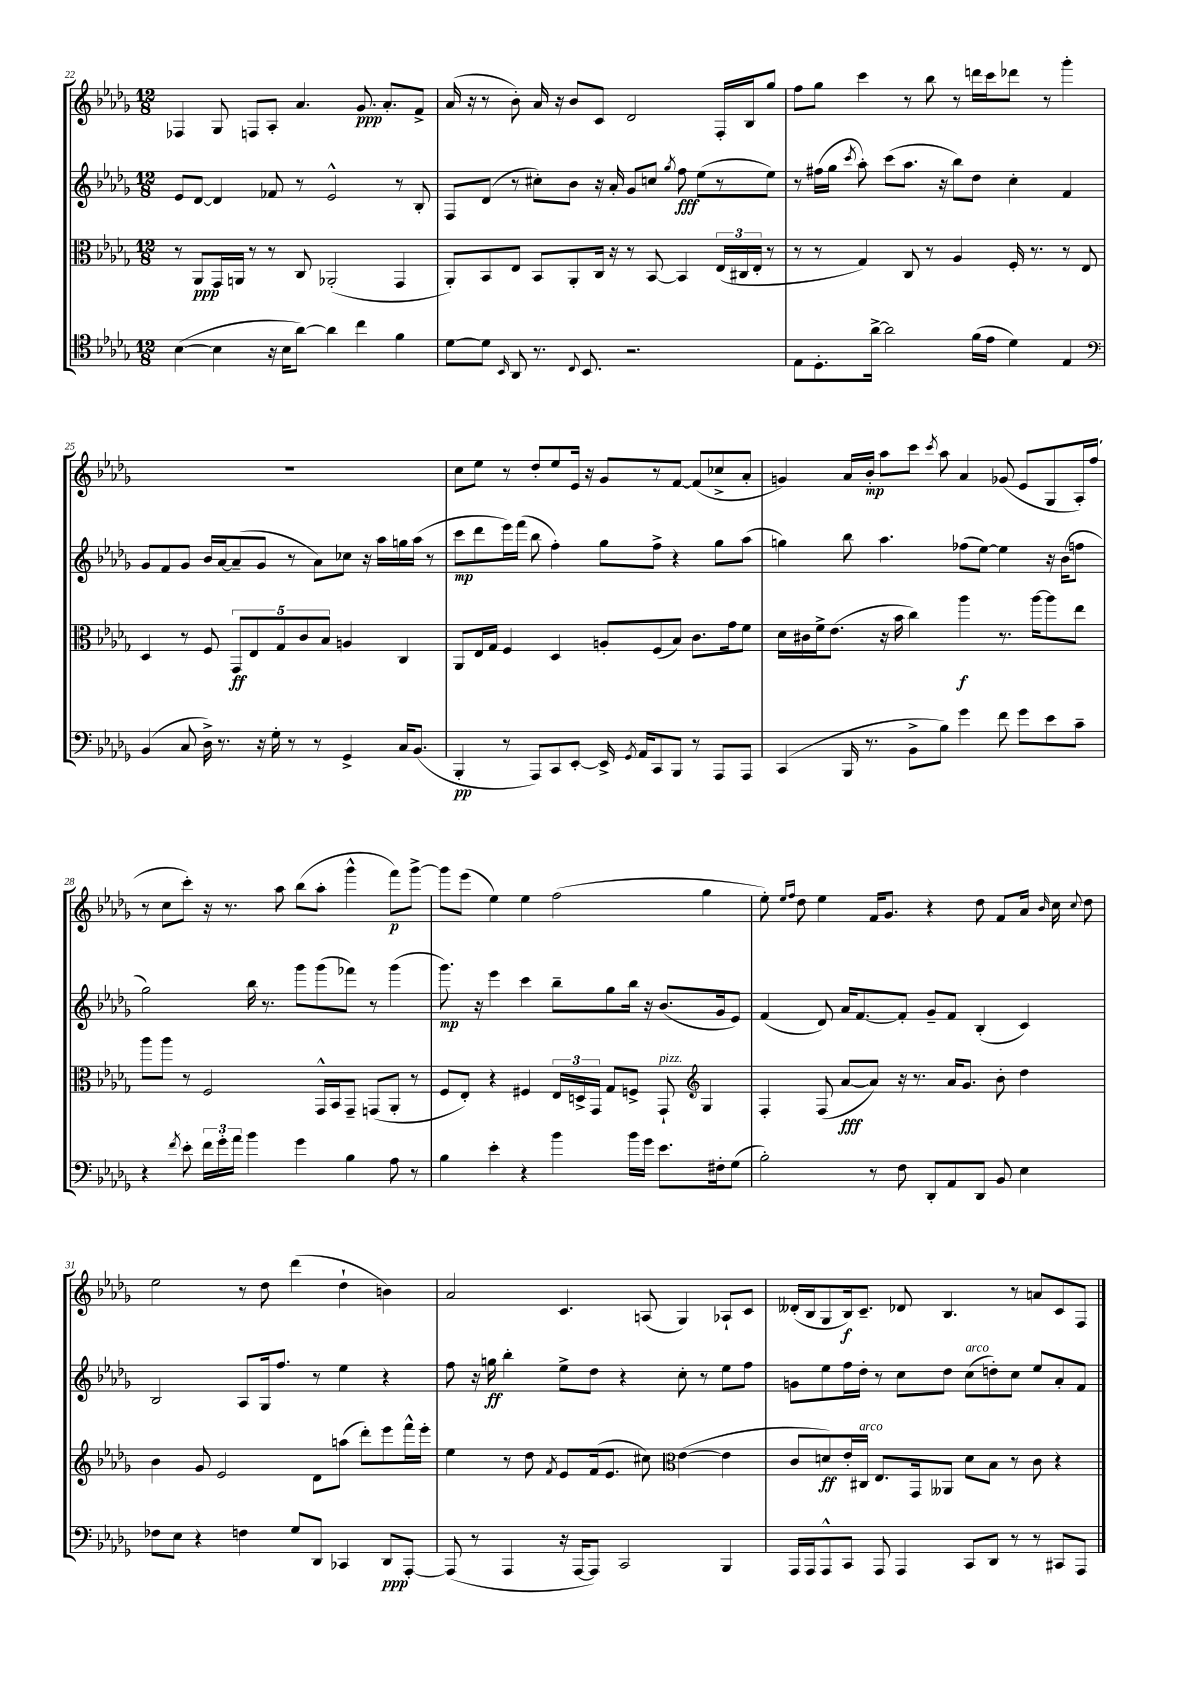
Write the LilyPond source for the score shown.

<<
\new StaffGroup <<
\new Staff = "s0" {
    \clef treble \key des \major \numericTimeSignature \time 12/8
    \autoBeamOff fes4 ges8 f8[ aes8]-. aes'4. ges'8.\ppp aes'8.[-. f'8]-> |
    aes'16( r16 r8 bes'8-.) aes'16 r16 bes'8[ c'8] des'2 f16[-. bes16 ges''8] |
    f''8[ ges''8] c'''4 r8 bes''8 r8 d'''16[ c'''16 des'''8] r8 ges'''4-. |
    R1. |
    c''8[ ees''8] r8 des''8[-. ees''8 ees'16] r16 ges'8[ r8 f'8]~ f'8[( ces''8-> aes'8]-. |
    g'4) aes'16[ bes'16]-.\mp aes''8[ c'''8] \acciaccatura { c'''8 } aes''8 aes'4 ges'8( ees'8[ ges8 aes16-.) f''16]( |
    r8 c''8[ c'''8]-.) r16 r8. aes''8 bes''8[( aes''8]-. ges'''4-^ f'''8[\p) ges'''8]~-> |
    ges'''8[ ees'''8]( ees''4) ees''4 f''2( ges''4 |
    ees''8-.) \grace { ees''16[ f''16] } des''8 ees''4 f'16[ ges'8.] r4 des''8 f'8[ aes'16] \grace { bes'16 } c''16 \appoggiatura { c''8 } des''8 |
    ees''2 r8 des''8 des'''4( des''4-! b'4) |
    aes'2 c'4. a8( ges4) aes8[-! c'8] |
    deses'16[-.( bes16 ges8 bes16\f) c'8.]-- des'8 bes4. r8 a'8[ c'8 f8] \bar "|." |
}
\new Staff = "s1" {
    \clef treble \key des \major \numericTimeSignature \time 12/8
    \autoBeamOff ees'8[ des'8]~ des'4 fes'8 r8 ees'2-^ r8 bes8-. |
    f8[ des'8]( r8 cis''8[-.) bes'8] r16 aes'16-. ges'8[ c''8] \acciaccatura { ges''8 } f''8\fff ees''8[( r8 ees''8]) |
    r8 fis''16[( ges''16] \acciaccatura { c'''8 } aes''8-.) c'''8[( aes''8.] r16 bes''8[) des''8] c''4-. f'4 |
    ges'8[ f'8 ges'8] bes'16[ aes'16~ aes'8--( ges'8] r8 aes'8[) ces''8] r16 aes''16[ g''16 aes''16]( r8 |
    c'''8[\mp des'''8 ees'''16) f'''16]( bes''8 f''4-.) ges''8[ f''8]-> r4 ges''8[ aes''8]( |
    g''4) bes''8 aes''4. fes''8[( ees''8]~) ees''4 r16 bes'16[( f''8] |
    ges''2) bes''16 r8. ges'''8[ ges'''8( fes'''8]) r8 ges'''4( |
    ges'''8.\mp) r16 ees'''4 c'''4 bes''8[-- ges''8 bes''16] r16 bes'8.[( ges'16 ees'8]) |
    f'4( des'8) aes'16[ f'8.~ f'8]-. ges'8[-- f'8] bes4-.( c'4) |
    bes2 aes8[ ges16 f''8.] r8 ees''4 r4 |
    f''8 r16 g''16\ff bes''4-. ees''8[-> des''8] r4 c''8-. r8 ees''8[ f''8] |
    g'8[ ees''8 f''16 des''16]-. r8 c''8[ des''8] c''8[^\markup { \italic "arco" }( d''8-.) c''8] ees''8[ aes'8-. f'8] \bar "|." |
}
\new Staff = "s2" {
    \clef alto \key des \major \numericTimeSignature \time 12/8
    \autoBeamOff r8 aes,8[\ppp ges,16 a,16] r8 r8 c8 aes,2-.( ges,4 |
    aes,8[-.) bes,8 ees8] bes,8[ aes,8-. c16] r16 r8 bes,8~ bes,4 \tuplet 3/2 { ees16[( cis16 ees16]-. } r8 |
    r8 r8 ges4) c8 r8 aes4 f16-. r8. r8 ees8 |
    des4 r8 f8 \tuplet 5/4 { ges,8[\ff ees8 ges8 c'8 bes8] } a4 c4 |
    aes,8[ ees16 ges16] f4 des4 a8[-. f8( bes8]) c'8.[ ges'16 f'8] |
    des'16[ cis'16 f'16-> ees'8.]( r16 bes'16 c''4) aes''4\f r8. aes''16[~ aes''8 ees''8] |
    aes''8[ aes''8] r8 f2 ges,16[-^ bes,16 ges,8]-- g,8[( aes,8]-. r8 |
    f8[ ees8]-.) r4 fis4 \tuplet 3/2 { ees16[ d16-> ges,16] } ges8[ f8]-> ges,8-!^\markup { \italic "pizz." } \clef treble ges4 |
    f4-. f8( aes'8[~\fff aes'8]) r16 r8. aes'16[ ges'8.] bes'8-. des''4 |
    bes'4 ges'8 ees'2 des'8[ a''8]( des'''8[-.) ees'''8 f'''16-^ ees'''16]-. |
    ees''4 r8 des''8 \acciaccatura { f'8 } ees'8[ f'16( ees'8.] cis''8) \clef alto ees'4~( ees'4 |
    c'8[ d'8\ff) ees'16-. cis16]^\markup { \italic "arco" } ees8.[ ges,16 aeses,8] d'8[ bes8] r8 c'8 r4 \bar "|." |
}
\new Staff = "s3" {
    \clef tenor \key des \major \numericTimeSignature \time 12/8
    \autoBeamOff bes4~( bes4 r16 bes16[ aes'8]~) aes'4 c''4 f'4 |
    des'8[~ des'8] \grace { bes,16 } aes,8 r8. \appoggiatura { c8 } bes,8. r2. |
    ees8[ des8.-. aes'16]~-> aes'2 f'16[( ees'16] des'4) ees4 |
    \clef bass bes,4( c8 des16->) r8. r16 ges16-. r8 r8 ges,4-> c16[ bes,8.]( |
    bes,,4-.\pp r8 aes,,8[) c,8 ees,8]~-. ees,16-> \acciaccatura { ges,8 } aes,16[ c,8 bes,,8] r8 aes,,8[ aes,,8] |
    c,4( bes,,16 r8. bes,8[-> bes8]) ges'4 f'8 ges'8[ ees'8 c'8]-- |
    r4 \acciaccatura { f'8 } ees'8-. \tuplet 3/2 { f'16[ ges'16-. aes'16] } bes'4 ges'4 bes4 aes8 r8 |
    bes4 ees'4-. r4 bes'4 bes'16[ ges'16] ees'8.[ fis16-. ges8]( |
    bes2-.) r8 f8 des,8[-. aes,8 des,8] bes,8 ees4 |
    fes8[ ees8] r4 f4 ges8[ des,8] ces,4 des,8[\ppp aes,,8]~-. |
    aes,,8( r8 aes,,4 r16 aes,,16[~ aes,,8]) c,2 bes,,4 |
    aes,,16[ aes,,16 aes,,8-^ c,8] aes,,8 aes,,4 c,8[ des,8] r8 r8 cis,8[ aes,,8] \bar "|." |
}
>>
>>
\layout { \context { \Score currentBarNumber = #22 } }
